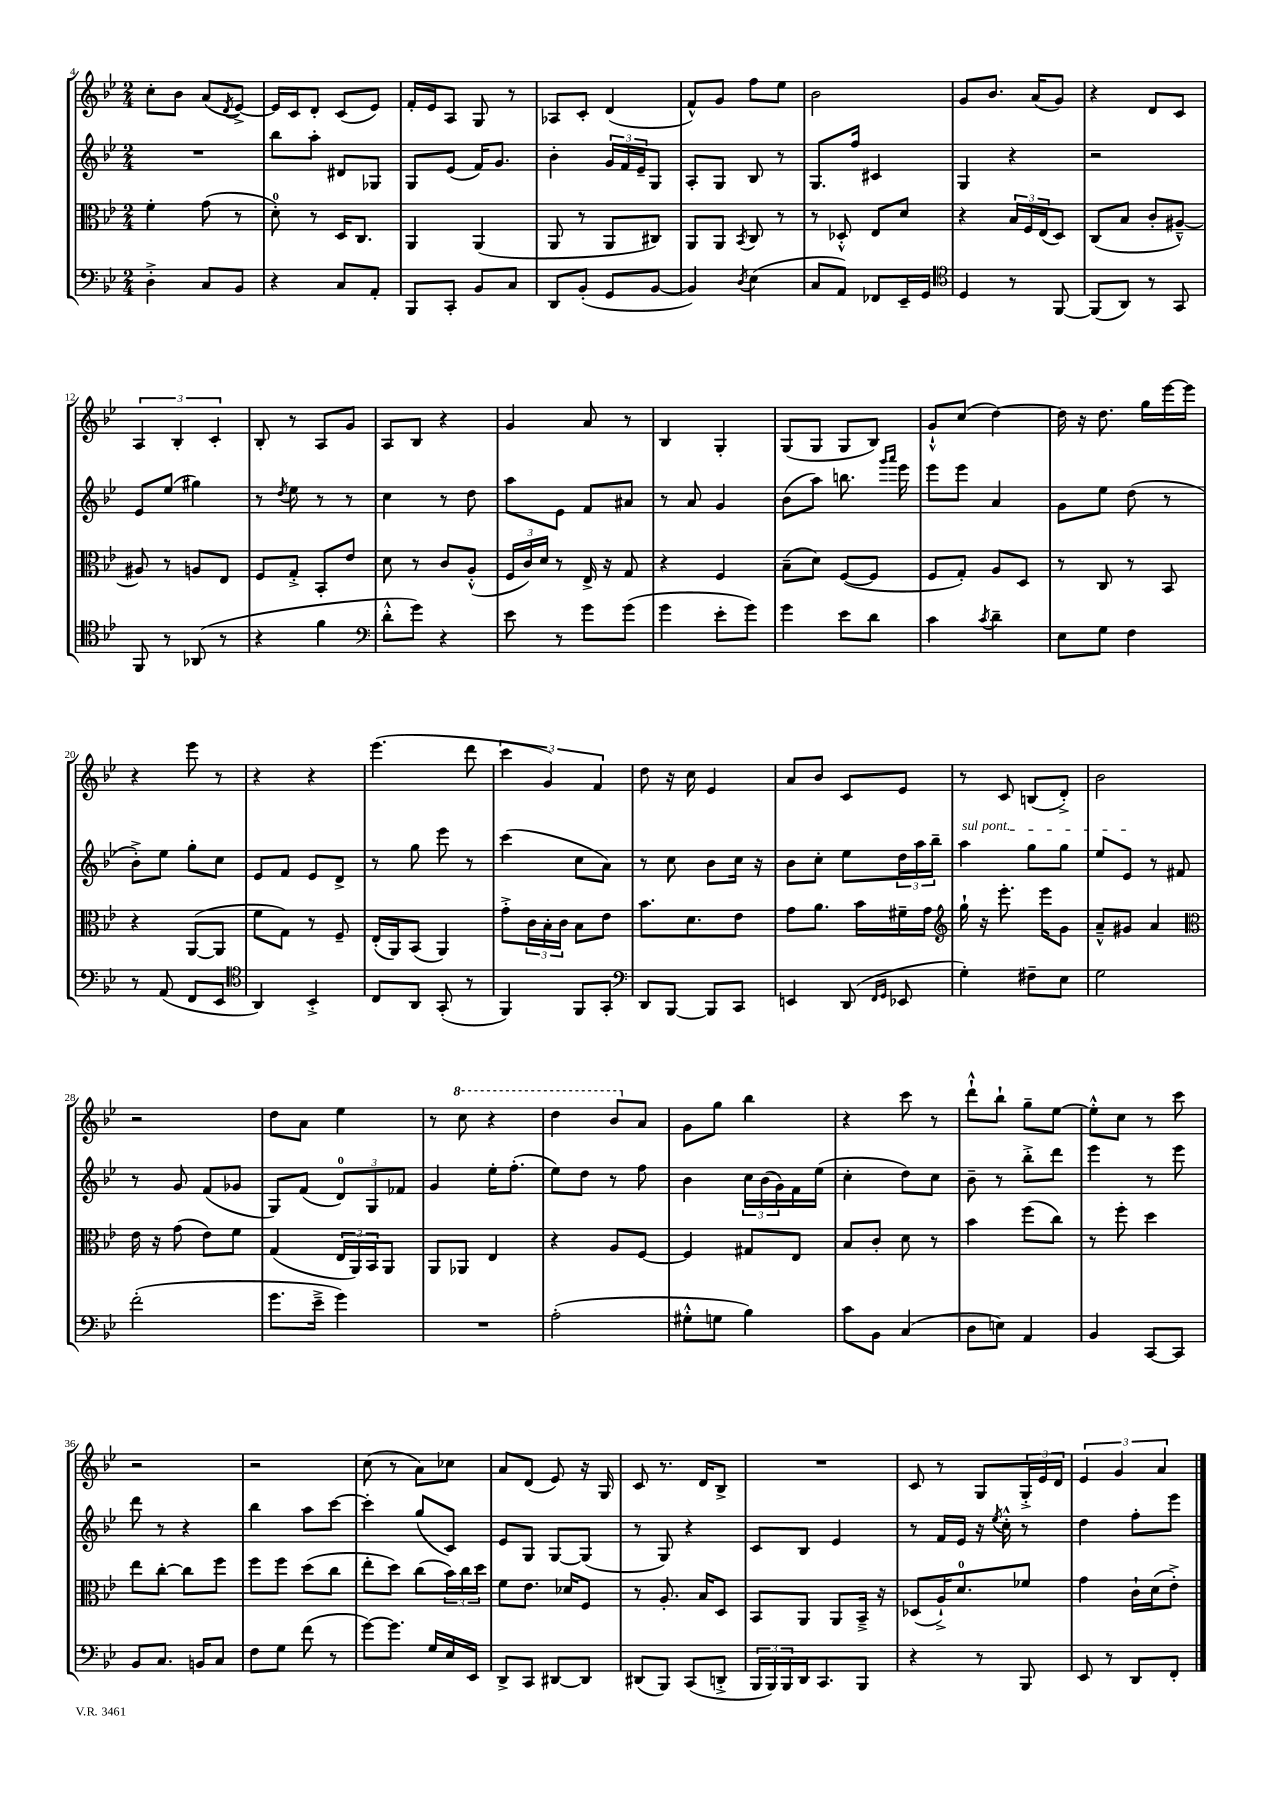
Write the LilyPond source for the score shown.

<<
\new StaffGroup <<
\new Staff = "s0" {
    \clef treble \key bes \major \numericTimeSignature \time 2/4
    c''8-. bes'8 a'8( \acciaccatura { d'8 } ees'8~->) |
    ees'16 c'16 d'8-. c'8( ees'8) |
    f'16-. ees'16 a8 g8 r8 |
    aes8 c'8-. d'4( |
    f'8-^) g'8 f''8 ees''8 |
    bes'2 |
    g'8 bes'8. a'16( g'8) |
    r4 d'8 c'8 |
    \tuplet 3/2 { a4 bes4-. c'4-. } |
    bes8-. r8 a8 g'8 |
    a8 bes8 r4 |
    g'4 a'8 r8 |
    bes4 g4-. |
    g8( g8 g8 bes8) |
    g'8-!-^ c''8( d''4~) |
    d''16 r16 d''8. g''16 ees'''16~ ees'''16 |
    r4 ees'''8 r8 |
    r4 r4 |
    ees'''4.( d'''8 |
    \tuplet 3/2 { c'''4 g'4) f'4 } |
    d''8 r16 c''16 ees'4 |
    a'8 bes'8 c'8 ees'8 |
    r8 c'8 b8( d'8-.->) |
    bes'2 |
    r2 |
    d''8 a'8 ees''4 |
    r8 \ottava #1 c'''8 r4 |
    d'''4 bes''8 \ottava #0 a'8 |
    g'8 g''8 bes''4 |
    r4 c'''8 r8 |
    d'''8-!-^ bes''8-! g''8-- ees''8~ |
    ees''8-.-^ c''8 r8 c'''8 |
    r2 |
    r2 |
    c''8( r8 a'8) ces''8 |
    a'8 d'8( ees'8) r16 g16 |
    c'8 r8. d'16 bes8-> |
    R2 |
    c'8 r8 g8 \tuplet 3/2 { g16-.-> ees'16 d'16 } |
    \tuplet 3/2 { ees'4 g'4 a'4 } \bar "|." |
}
\new Staff = "s1" {
    \clef treble \key bes \major \numericTimeSignature \time 2/4
    R2 |
    bes''8 a''8-. dis'8 ges8 |
    g8 ees'8( f'16) g'8. |
    bes'4-. \tuplet 3/2 { g'16 f'16 ees'16-- } g8 |
    a8-. g8 bes8 r8 |
    g8. f''16 cis'4 |
    g4 r4 |
    r2 |
    ees'8 ees''8( gis''4) |
    r8 \acciaccatura { d''8 } ees''8 r8 r8 |
    c''4 r8 d''8 |
    a''8 ees'8 f'8 ais'8 |
    r8 a'8 g'4 |
    bes'8( a''8) b''8. \grace { g'''16 a'''16 } ees'''16 |
    ees'''8 ees'''8 a'4 |
    g'8 ees''8 d''8( r8 |
    bes'8-.->) ees''8 g''8-. c''8 |
    ees'8 f'8 ees'8 d'8-> |
    r8 g''8 ees'''8 r8 |
    c'''4( c''8 a'8) |
    r8 c''8 bes'8 c''16 r16 |
    bes'8 c''8-. ees''8 \tuplet 3/2 { d''16 a''16 bes''16-- } |
    \once \override TextSpanner.bound-details.left.text = \markup { \italic "sul pont." } a''4\startTextSpan g''8 g''8 |
    ees''8 ees'8\stopTextSpan r8 fis'8 |
    r8 g'8 f'8( ges'8 |
    g8) f'8( \tuplet 3/2 { d'8-0) g8 fes'8 } |
    g'4 ees''16-. f''8.-.( |
    ees''8) d''8 r8 f''8 |
    bes'4 \tuplet 3/2 { c''16 bes'16( g'16) } f'16 ees''16( |
    c''4-. d''8) c''8 |
    bes'8-- r8 bes''8-.-> d'''8 |
    ees'''4 r8 ees'''8 |
    d'''8 r8 r4 |
    bes''4 a''8 c'''8~ |
    c'''4-. g''8( c'8) |
    ees'8 g8 g8~ g8( |
    r8 g8) r4 |
    c'8 bes8 ees'4 |
    r8 f'16 ees'16 r16 \acciaccatura { ees''8 } c''16-.-^ r8 |
    d''4 f''8-. ees'''8 \bar "|." |
}
\new Staff = "s2" {
    \clef alto \key bes \major \numericTimeSignature \time 2/4
    f'4-. g'8( r8 |
    d'8-0-.) r8 d16 c8. |
    a,4 a,4( |
    a,8 r8 a,8 cis8) |
    a,8 a,8 \acciaccatura { bes,8 } c8 r8 |
    r8 des8-.-^ ees8 d'8 |
    r4 \tuplet 3/2 { bes16 f16 ees16( } d8) |
    c8( bes8 c'8-. ais8~---^) |
    ais8 r8 a8 ees8 |
    f8 g8-.-> bes,8-. ees'8 |
    d'8 r8 c'8 a8-.-^( |
    \tuplet 3/2 { f16 c'16) d'16 } r8 ees16-> r16 g8 |
    r4 f4 |
    bes8--( d'8) f8~( f8 |
    f8 g8-.) a8 d8 |
    r8 c8 r8 bes,8 |
    r4 a,8~( a,8 |
    f'8 g8) r8 f8-- |
    ees16-.( a,16) bes,8( a,4) |
    g'8-.-> \tuplet 3/2 { c'16 bes16-. c'16 } bes8 ees'8 |
    bes'8. d'8. ees'8 |
    g'8 a'8. bes'16 fis'16-- g'16 |
    \clef treble g''16-! r16 ees'''8.-. ees'''16 g'8 |
    a'8---^ gis'8 a'4 |
    \clef alto ees'16 r16 g'8( ees'8) f'8 |
    g4( \tuplet 3/2 { ees16 a,16) bes,16 } a,8 |
    a,8 aes,8 ees4 |
    r4 a8 f8~ |
    f4 gis8 ees8 |
    bes8 c'8-. d'8 r8 |
    bes'4 f''8( c''8) |
    r8 f''8-. d''4 |
    ees''8 c''8~-. c''8 f''8 |
    f''8 f''8 d''8( c''8 |
    ees''8-. d''8) c''8( \tuplet 3/2 { bes'16) c''16 d''16 } |
    f'8 ees'8. des'16 f8 |
    r8 a8.-. bes16 d8 |
    bes,8 a,8 a,8 bes,16---> r16 |
    des8( a16-!->) d'8.-0 fes'8 |
    g'4 c'16-! d'16( ees'8-.->) \bar "|." |
}
\new Staff = "s3" {
    \clef bass \key bes \major \numericTimeSignature \time 2/4
    d4-.-> c8 bes,8 |
    r4 c8 a,8-. |
    bes,,8 c,8-. bes,8 c8 |
    d,8 bes,8-.( g,8 bes,8~ |
    bes,4) \acciaccatura { d8 } ees4( |
    c8 a,8) fes,8 ees,16-- g,16 |
    \clef tenor d4 r8 f,8~ |
    f,8( a,8) r8 g,8 |
    f,8 r8 aes,8( r8 |
    r4 f'4 |
    \clef bass d'8-.-^ g'8) r4 |
    ees'8 r8 g'8 g'8( |
    g'4 ees'8-. g'8) |
    g'4 ees'8 d'8 |
    c'4 \acciaccatura { c'8 } d'4-- |
    ees8 g8 f4 |
    r8 a,8( f,8 ees,8 |
    \clef tenor a,4) bes,4-.-> |
    c8 a,8 g,8-.( r8 |
    f,4) f,8 g,8-. |
    \clef bass d,8 bes,,8~ bes,,8 c,8 |
    e,4 d,8( \grace { f,16 g,16 } ees,8 |
    g4-.) fis8-- ees8 |
    g2 |
    f'2-.( |
    g'8. ees'16---> g'4) |
    R2 |
    a2-.( |
    gis8-.-^ g8 bes4) |
    c'8 bes,8 c4( |
    d8 e8) a,4 |
    bes,4 c,8~ c,8 |
    bes,8 c8. b,16 c8 |
    f8 g8 f'8( r8 |
    g'8~) g'8. g16 ees16 ees,16 |
    d,8-> c,8 dis,8~ dis,8 |
    dis,8( bes,,8) c,8( d,8-.-> |
    \tuplet 3/2 { bes,,16 bes,,16) bes,,16 } d,16 c,8. bes,,8 |
    r4 r8 bes,,8 |
    ees,8 r8 d,8 f,8-. \bar "|." |
}
>>
>>
\layout { \context { \Score currentBarNumber = #4 } }
